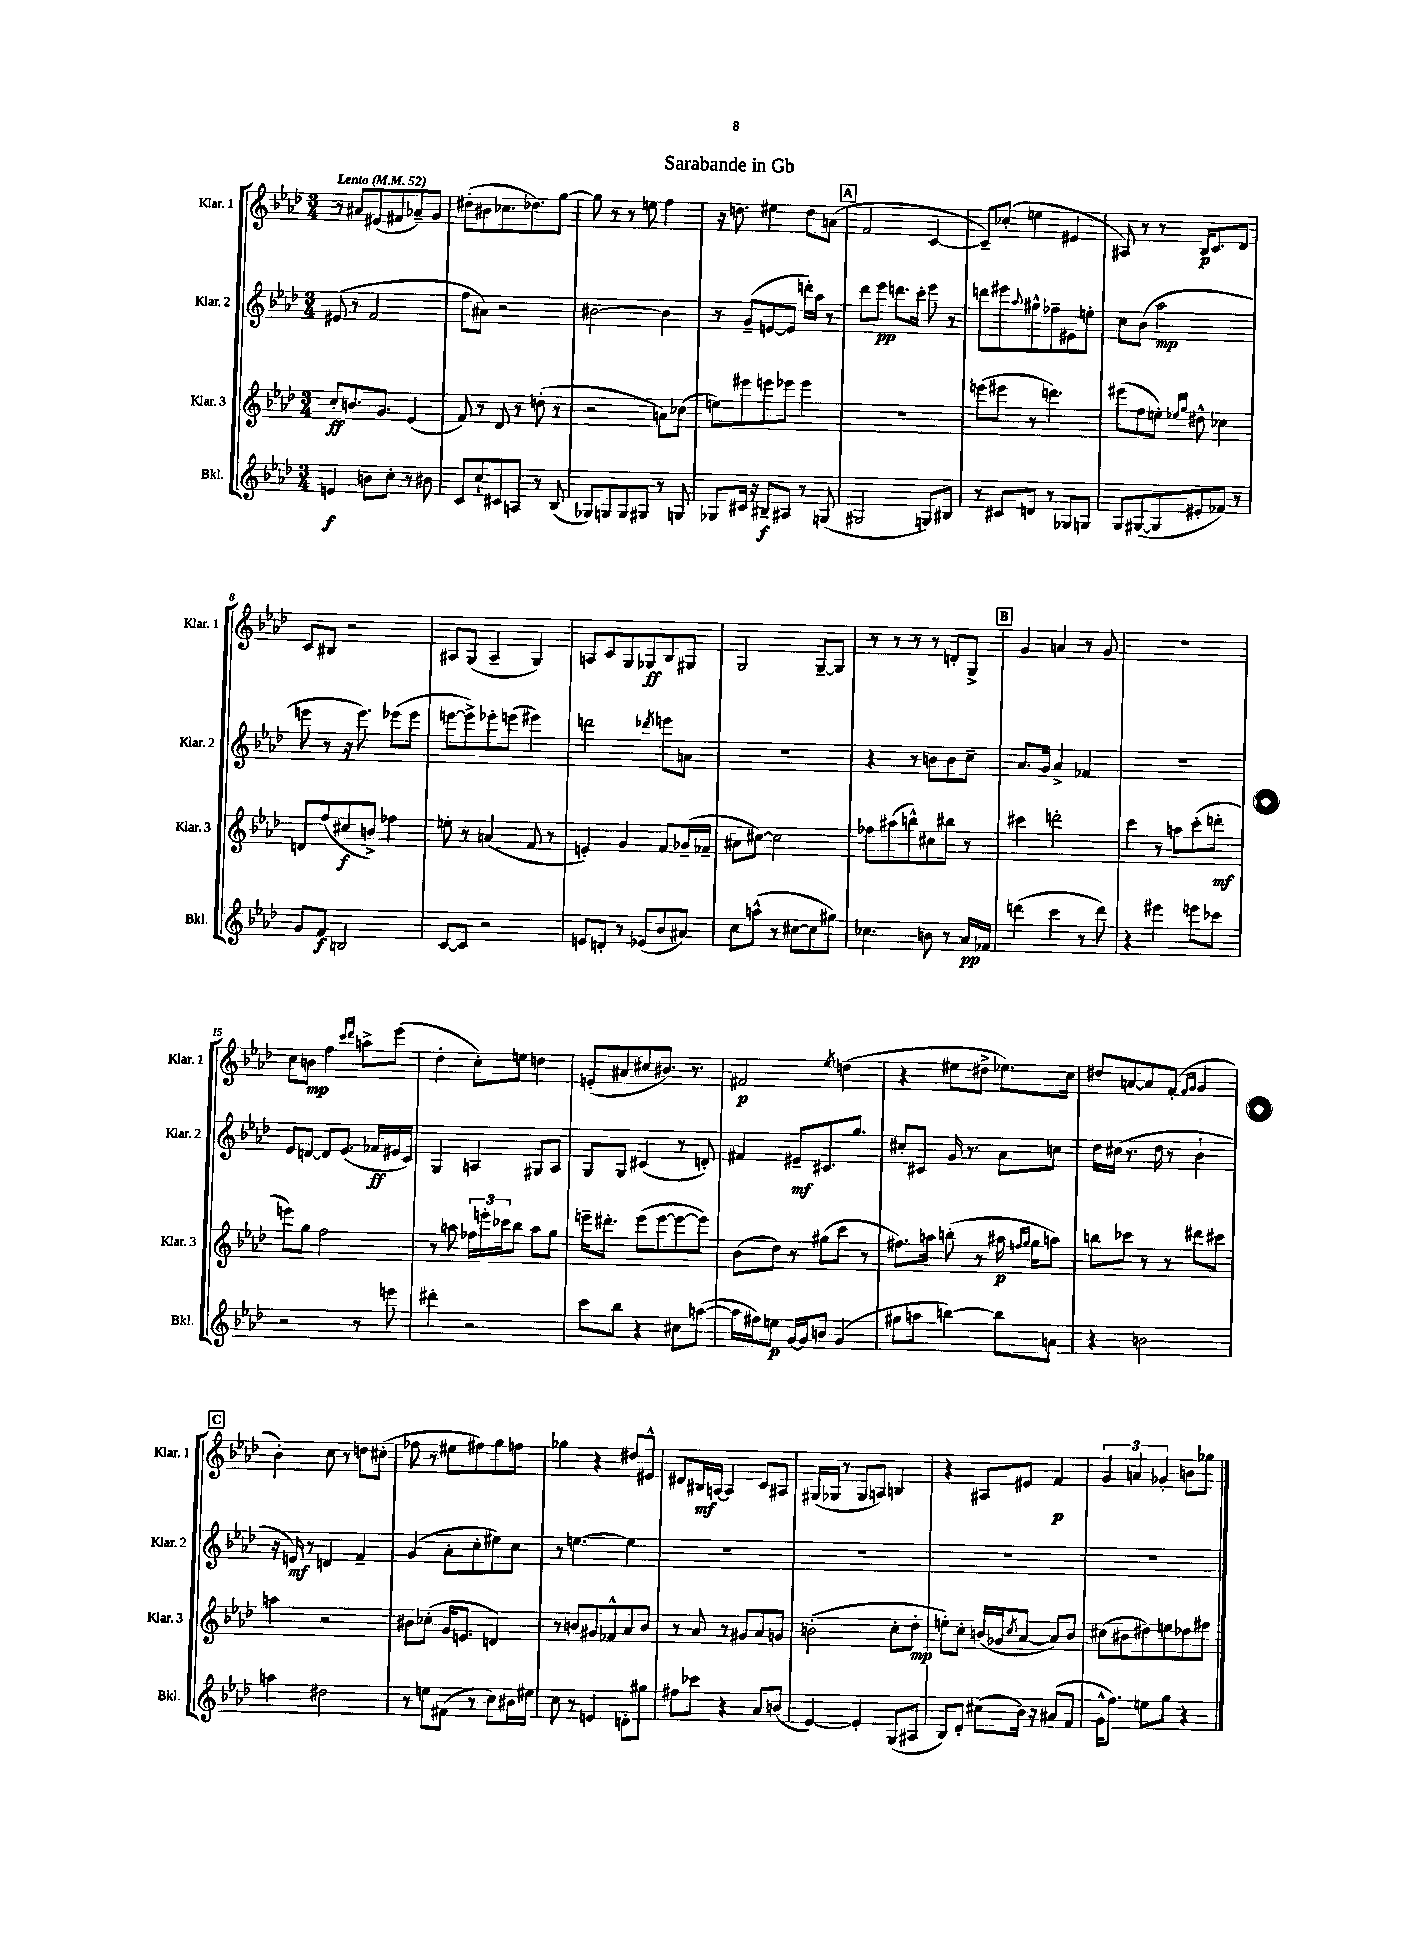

**kern	**dynam	**kern	**dynam	**kern	**dynam	**kern	**dynam
*part4	*part4	*part3	*part3	*part2	*part2	*part1	*part1
*staff4	*staff4	*staff3	*staff3	*staff2	*staff2	*staff1	*staff1
*I"Bkl.	*	*I"Klar. 3	*	*I"Klar. 2	*	*I"Klar. 1	*
*I'Bkl.	*	*I'Klar. 3	*	*I'Klar. 2	*	*I'Klar. 1	*
*clefG2	*	*clefG2	*	*clefG2	*	*clefG2	*
*k[b-e-a-d-]	*	*k[b-e-a-d-]	*	*k[b-e-a-d-]	*	*k[b-e-a-d-]	*
*M3/4	*	*M3/4	*	*M3/4	*	*M3/4	*
*MM52	*	*MM52	*	*MM52	*	*MM52	*
=1	=1	=1	=1	=1	=1	=1	=1
!	!	!	!	!	!	!LO:TX:a:B:t=Lento	!
4en/	f	8cc'/L	ff	(8e#X/	.	8r	.
.	.	8.bn/	.	8r	.	8a#X/L	.
8bn\L	.	.	.	2f/	.	(8e#X/	.
.	.	8.g/J	.	.	.	.	.
8cc'\J	.	.	.	.	.	8f#X/	.
8r	.	(4e-/	.	.	.	8a-X~/)	.
8b#X\	.	.	.	.	.	8g/J	.
=2	=2	=2	=2	=2	=2	=2	=2
8c/L	.	8f/)	.	8ff\L	.	(8dd#X'\L	.
8cc`/	.	8r	.	8a#X\J)	.	8b#X\	.
8c#X/	.	8d-/	.	2r	.	8.cc-X\	.
8An/J	.	8r	.	.	.	.	.
.	.	.	.	.	.	8.dd-X\)	.
8r	.	(8ddn'\	.	.	.	.	.
(8B-/	.	8r	.	.	.	[8gg\J	.
=3	=3	=3	=3	=3	=3	=3	=3
8G-X/L)	.	2r	.	[2b#X\	.	8gg\]	.
8Gn/	.	.	.	.	.	8r	.
8G/	.	.	.	.	.	8r	.
8G#X/J	.	.	.	.	.	8een\	.
8r	.	8an\L)	.	4b#\]	.	4ff\	.
8Gn/	.	(8cc-X\J	.	.	.	.	.
=4	=4	=4	=4	=4	=4	=4	=4
8G-X/L	.	8een\L)	.	8r	.	16r	.
.	.	.	.	.	.	8.ddn\	.
16c#X/Jk	.	8eee#X\	.	(8g~/L	.	.	.
16r	.	.	.	.	.	.	.
8B#X~/L	f	8eeen\	.	[8en/	.	4ee#X\	.
8A#X/J	.	8eee-X\J	.	8e/J]	.	.	.
8r	.	4eee-\	.	16dddn'\LL)	.	8dd\L	.
.	.	.	.	16aa-\JJ	.	.	.
(8Gn/	.	.	.	8r	.	(8an\J	.
!!LO:REH:place=s1:t=A
=5	=5	=5	=5	=5	=5	=5	=5
2G#X/	.	2.r	.	8ddd-\L	.	2f/	.
.	.	.	.	8eee-\J	pp	.	.
.	.	.	.	8.dddn\L	.	.	.
.	.	.	.	16ccc'\Jk	.	.	.
8Gn/L)	.	.	.	8eee-\	.	[4c/	.
8B#X/J	.	.	.	8r	.	.	.
=6	=6	=6	=6	=6	=6	=6	=6
8r	.	(8eeen\L	.	8dddn\L	.	8c~/L])	.
8c#X/L	.	8eee#X\J	.	8eee#X\	.	(8cc-X'/J	.
.	.	.	.	8qqaa-/	.	.	.
8dn/J	.	8r	.	8gg#X^^\	.	4een\	.
8r	.	4.dddn\)	.	8ff-X~\	.	.	.
8G-X/L	.	.	.	8e#X\	.	4e#X/	.
8Gn/J	.	.	.	8een'\J	.	.	.
=7	=7	=7	=7	=7	=7	=7	=7
8G/L	.	(8eee#X\L	.	8cc\L	.	8A#X/)	.
([8G#X/	.	8ff\	.	(8b-\J	.	8r	.
8G#/]	.	8een'\J)	.	2aa-\	mp	8r	.
.	.	16qqee-X/LL	.	.	.	.	.
.	.	16qqgg/JJ	.	.	.	.	.
8e#X'/	.	8dd#X^^\	.	.	.	16B-/KL	p
.	.	.	.	.	.	8.c/	.
8f-X/J)	.	4cc-X\	.	.	.	.	.
8r	.	.	.	.	.	8d-/J	.
!!LO:LB:g=z
=8	=8	=8	=8	=8	=8	=8	=8
8g/L	.	8dn/L	.	8eeen\	.	8c/L	.
8f/J	f	(8ff/	.	8r	.	8B#X/J	.
2Bn/	.	8cc#X/	f	16r	.	2r	.
.	.	.	.	8.eee\)	.	.	.
.	.	8bn^/J)	.	.	.	.	.
.	.	4ff-X\	.	(8eee-X\L	.	.	.
.	.	.	.	8eee-\J	.	.	.
=9	=9	=9	=9	=9	=9	=9	=9
[8c/L	.	8een'\	.	[8eeen\L	.	8A#X/L	.
8c/J]	.	8r	.	8eee^\])	.	(8G/J	.
2r	.	(4an/	.	8eee-X'\	.	4A#~/	.
.	.	.	.	(8eeen\J	.	.	.
.	.	8f/	.	4eee#X\)	.	4G/)	.
.	.	8r	.	.	.	.	.
=10	=10	=10	=10	=10	=10	=10	=10
8en/L	.	4en'/)	.	2dddn\	.	8An/L	.
8dn'/J	.	.	.	.	.	8c/	.
8r	.	4g/	.	.	.	8G/	.
(8e-X/L	.	.	.	.	.	8G-X/	ff
.	.	.	.	8qddd-X/	.	.	.
8b-/	.	8f/L	.	8eeen\L	.	8B-/	.
8a#X/J)	.	(16g-X~/L	.	8an\J	.	8G#X/J	.
.	.	16f-X~/JJ	.	.	.	.	.
=11	=11	=11	=11	=11	=11	=11	=11
8cc\L	.	8a#X\L	.	2.r	.	2G/	.
(8aan^^\J	.	[8cc#X\J)	.	.	.	.	.
8r	.	2cc#\]	.	.	.	.	.
[8cc#X\L	.	.	.	.	.	.	.
8cc#\]	.	.	.	.	.	[8G~/L	.
8gg#X\J)	.	.	.	.	.	8G/J]	.
=12	=12	=12	=12	=12	=12	=12	=12
4.cc-X\	.	8ff-X\L	.	4r	.	8r	.
.	.	(8aa#X\	.	.	.	8r	.
.	.	8bbn^^\)	.	8r	.	8r	.
8bn\	.	8cc#X\	.	8bn\L	.	8r	.
8r	.	8bb#X\J	.	8b\	.	8dn'/L	.
16a-/LL	pp	8r	.	8cc~\J	.	8G^/J	.
16f-X/JJ	.	.	.	.	.	.	.
!!LO:REH:place=s1:t=B
=13	=13	=13	=13	=13	=13	=13	=13
(4dddn\	.	4ccc#X\	.	8.a-/L	.	4g/	.
.	.	.	.	16g/Jk	.	.	.
4ccc\	.	2dddn'\	.	4a-^/	.	4an/	.
8r	.	.	.	4f-X/	.	8r	.
8ddd\)	.	.	.	.	.	8g/	.
=14	=14	=14	=14	=14	=14	=14	=14
4r	.	4ccc\	.	2.r	.	2.r	.
4eee#X\	.	8r	.	.	.	.	.
.	.	8aan\L	.	.	.	.	.
8eeen\L	.	(8ccc'\	.	.	.	.	.
8ccc-X\J	.	8dddn'\J	mf	.	.	.	.
!!LO:LB:g=z
=15	=15	=15	=15	=15	=15	=15	=15
2r	.	8eeen\L)	.	8e-/L	.	8cc\L	.
.	.	8gg\J	.	[8dn/J	.	8bn\J	mp
.	.	2ff\	.	8d/L]	.	4ff\	.
.	.	.	.	(8.e-/J	.	.	.
.	.	.	.	.	.	16qqccc/LL	.
.	.	.	.	.	.	16qqddd-/JJ	.
8r	.	.	.	.	.	8aan^\L	.
.	.	.	.	16f-X/LL	ff	.	.
8eeen\	.	.	.	16e#X/	.	(8eee-\J	.
.	.	.	.	16c/JJ)	.	.	.
=16	=16	=16	=16	=16	=16	=16	=16
4ddd#X'\	.	8r	.	4G/	.	4dd-'\	.
.	.	8aan\	.	.	.	.	.
2r	.	24ff-X\LL	.	4An/	.	8cc'\L)	.
.	.	24eeen'\	.	.	.	.	.
.	.	24ccc-X\J	.	.	.	.	.
.	.	8bb-\J	.	.	.	8een\J	.
.	.	8aa\L	.	8G#X/L	.	4ddn\	.
.	.	8gg\J	.	8A/J	.	.	.
=17	=17	=17	=17	=17	=17	=17	=17
8ccc\L	.	16eeen~\KL	.	8G/L	.	(8en'/L	.
.	.	8.ddd#X'\J	.	.	.	.	.
8bb-\J	.	.	.	8G/J	.	8a#X/	.
4r	.	(8eee\L	.	(4c#X/	.	8cc#X/	.
.	.	[8eee\	.	.	.	8.b#X/J)	.
8cc#X\L	.	8eee\_	.	8r	.	.	.
.	.	.	.	.	.	8.r	.
([8aan\J	.	8eee\J])	.	8dn'/)	.	.	.
=18	=18	=18	=18	=18	=18	=18	=18
16aa\LL]	.	(8b-\L	.	4f#X/	.	2f#X/	p
16ff#X\J)	.	.	.	.	.	.	.
8een\J	p	8dd-\J)	.	.	.	.	.
[16g/LL	.	8r	.	8e#X~/L	mf	.	.
16g/J]	.	.	.	.	.	.	.
8bn/J	.	(8gg#X\L	.	8.c#X/	.	.	.
.	.	.	.	.	.	8qee-/	.
(4g/	.	8ccc\J	.	.	.	(4ddn\	.
.	.	.	.	8.gg/J	.	.	.
.	.	8r	.	.	.	.	.
=19	=19	=19	=19	=19	=19	=19	=19
8gg#X\L	.	8.ff#X\L)	.	8cc#X'/L	.	4r	.
8aan\J	.	.	.	8c#X/J	.	.	.
.	.	16aan\Jk	.	.	.	.	.
[4bbn\)	.	(8bbn'\	.	16g/	.	8ee#X\L	.
.	.	.	.	8.r	.	.	.
.	.	8r	.	.	.	8dd#X^\J	.
8bb\L]	.	16aa#X\	p	8a-\L	.	8.ee-X\L)	.
.	.	16qqffn/LL	.	.	.	.	.
.	.	16qqgg/JJ	.	.	.	.	.
.	.	16gg\KL	.	.	.	.	.
8an\J	.	8aan\J)	.	8ccn\J	.	.	.
.	.	.	.	.	.	16cc\Jk	.
=20	=20	=20	=20	=20	=20	=20	=20
4r	.	8bbn\L	.	16dd-\LL	.	8dd#X/L	.
.	.	.	.	(16cc#X\JJ	.	.	.
.	.	8ccc-X\J	.	8.r	.	[8an/	.
2bn\	.	8r	.	.	.	8a/]	.
.	.	.	.	16dd-\	.	.	.
.	.	8r	.	8r	.	(8f'/J	.
.	.	.	.	.	.	16qqf/LL	.
.	.	.	.	.	.	16qqg/JJ	.
.	.	8ddd#X\L	.	4b-`\	.	4g/	.
.	.	8ccc#X\J	.	.	.	.	.
!!LO:LB:g=z
!!LO:REH:place=s1:t=C
=21	=21	=21	=21	=21	=21	=21	=21
4aan\	.	4aan\	.	16r	.	4b-'\)	.
.	.	.	.	16en/)	mf	.	.
.	.	.	.	8r	.	.	.
2dd#X\	.	2r	.	4dn/	.	8cc\	.
.	.	.	.	.	.	8r	.
.	.	.	.	4f~/	.	8ddn\L	.
.	.	.	.	.	.	(8cc#X'\J	.
=22	=22	=22	=22	=22	=22	=22	=22
8r	.	8b#X\L	.	(4g/	.	8ff-X\	.
8een\L	.	(8cc-X'\J	.	.	.	8r	.
(8f#X\J	.	16g/KL	.	8a-'\L	.	8ee#X\L	.
.	.	8.en/J	.	.	.	.	.
8r	.	.	.	8cc'\	.	8ff#X\)	.
8cc\L)	.	4dn/)	.	8ee#X\)	.	8gg\	.
16b#X\L	.	.	.	8cc\J	.	8ffn\J	.
16ee#X\JJ	.	.	.	.	.	.	.
=23	=23	=23	=23	=23	=23	=23	=23
8cc\	.	8r	.	8r	.	4gg-X\	.
8r	.	8bn/L	.	[4.een\	.	.	.
4en/	.	8g#X/	.	.	.	4r	.
.	.	8f-X^^/	.	.	.	.	.
8dn'\L	.	8a-/	.	4ee\]	.	8dd#X/L	.
8gg#X\J	.	8b/J	.	.	.	8e#X^^/J	.
=24	=24	=24	=24	=24	=24	=24	=24
8ff#X\L	.	8r	.	2.r	.	8d#X/L	.
8ccc-X\J	.	8a-/	.	.	.	16B#X/L	mf
.	.	.	.	.	.	[16An/JJ	.
4r	.	8r	.	.	.	4A/]	.
.	.	8g#X/L	.	.	.	.	.
8a-/L	.	8a-/	.	.	.	8c/L	.
(8bn/J	.	8gn/J	.	.	.	8A#X/J	.
=25	=25	=25	=25	=25	=25	=25	=25
[4e-/)	.	(2bn'\	.	2.r	.	(16G#X/LL	.
.	.	.	.	.	.	16G-X/JJ	.
.	.	.	.	.	.	8r	.
4e-'/]	.	.	.	.	.	8G-/L	.
.	.	.	.	.	.	8An/J)	.
(8G/L	.	8cc'\L	.	.	.	4Bn/	.
8A#X/J	.	8dd-'\J	mp	.	.	.	.
=26	=26	=26	=26	=26	=26	=26	=26
8B-/L)	.	8een'\L)	.	2.r	.	4r	.
8d-'/J	.	8cc'\J	.	.	.	.	.
(8cc#X\L	.	(16bn/LL	.	.	.	8A#X/L	.
.	.	16g-X/J	.	.	.	.	.
.	.	8qcc/	.	.	.	.	.
16b-\Jk)	.	[8a-/J	.	.	.	8e#X/J	.
16r	.	.	.	.	.	.	.
(8a#X/L	.	8a-/L])	.	.	.	4f/	p
8f/J	.	8b/J	.	.	.	.	.
=27	=27	=27	=27	=27	=27	=27	=27
16g^^\KL	.	(8cc#X\L	.	2.r	.	6g/	.
8.ff\J)	.	.	.	.	.	.	.
.	.	8b#X\	.	.	.	.	.
.	.	.	.	.	.	6an/	.
8een\L	.	8dd#X\)	.	.	.	.	.
.	.	.	.	.	.	6g-X'/	.
8gg\J	.	8een\	.	.	.	.	.
4r	.	8dd-X\	.	.	.	8bn\L	.
.	.	8ff#X\J	.	.	.	8gg-X\J	.
==	==	==	==	==	==	==	==
*-	*-	*-	*-	*-	*-	*-	*-
